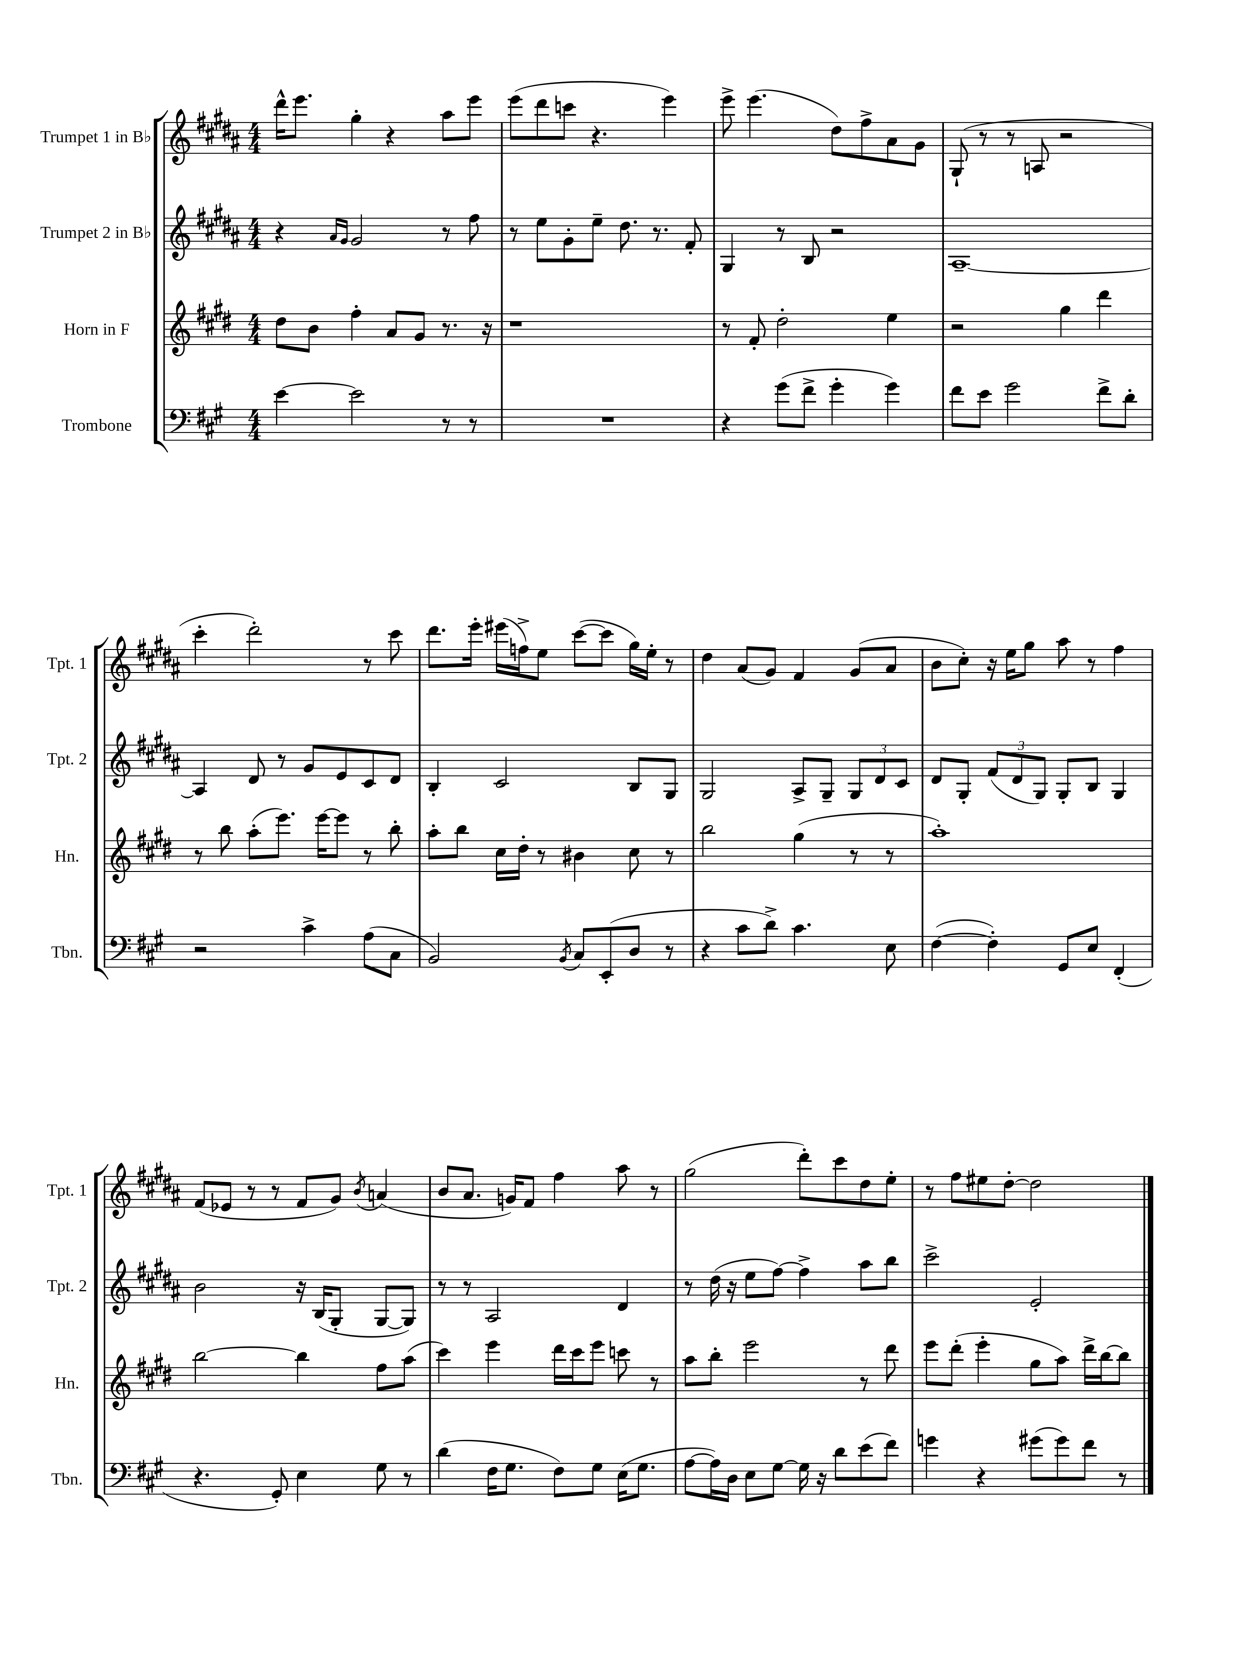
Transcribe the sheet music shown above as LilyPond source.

<<
\new StaffGroup <<
\new Staff = "s0" \with { instrumentName = "Trumpet 1 in Bb" shortInstrumentName = "Tpt. 1" } {
    \clef treble \key b \major \numericTimeSignature \time 4/4
    dis'''16-^ e'''8. gis''4-. r4 ais''8 e'''8 |
    e'''8( dis'''8 c'''8 r4. e'''4) |
    e'''8-> e'''4.( dis''8) fis''8-> ais'8 gis'8 |
    gis8-!( r8 r8 a8 r2 |
    cis'''4-. dis'''2-.) r8 cis'''8 |
    dis'''8. e'''16-. eis'''16( f''16->) e''8 cis'''8~( cis'''8 gis''16) e''16-. r8 |
    dis''4 ais'8( gis'8) fis'4 gis'8( ais'8 |
    b'8 cis''8-.) r16 e''16 gis''8 ais''8 r8 fis''4 |
    fis'8( ees'8 r8 r8 fis'8 gis'8) \acciaccatura { b'8 } a'4( |
    b'8 ais'8. g'16) fis'8 fis''4 ais''8 r8 |
    gis''2( dis'''8-.) cis'''8 dis''8 e''8-. |
    r8 fis''8 eis''8 dis''8~-. dis''2 \bar "|." |
}
\new Staff = "s1" \with { instrumentName = "Trumpet 2 in Bb" shortInstrumentName = "Tpt. 2" } {
    \clef treble \key b \major \numericTimeSignature \time 4/4
    r4 \grace { ais'16 gis'16 } gis'2 r8 fis''8 |
    r8 e''8 gis'8-. e''8-- dis''8. r8. fis'8-. |
    gis4 r8 b8 r2 |
    ais1~-- |
    ais4 dis'8 r8 gis'8 e'8 cis'8 dis'8 |
    b4-. cis'2 b8 gis8 |
    gis2 ais8-> gis8-- \tuplet 3/2 { gis8 dis'8 cis'8 } |
    dis'8 gis8-. \tuplet 3/2 { fis'8( dis'8 gis8) } gis8-. b8 gis4 |
    b'2 r16 b16( gis8-. gis8~ gis8) |
    r8 r8 ais2 dis'4 |
    r8 dis''16( r16 e''8 fis''8~) fis''4-> ais''8 b''8 |
    cis'''2-> e'2-. \bar "|." |
}
\new Staff = "s2" \with { instrumentName = "Horn in F" shortInstrumentName = "Hn." } {
    \clef treble \key e \major \numericTimeSignature \time 4/4
    dis''8 b'8 fis''4-. a'8 gis'8 r8. r16 |
    r1 |
    r8 fis'8-. dis''2-. e''4 |
    r2 gis''4 dis'''4 |
    r8 b''8 a''8-.( e'''8.) e'''16~ e'''8 r8 b''8-. |
    a''8-. b''8 cis''16 dis''16-. r8 bis'4 cis''8 r8 |
    b''2 gis''4( r8 r8 |
    a''1-.) |
    b''2~ b''4 fis''8 a''8( |
    cis'''4) e'''4 dis'''16 cis'''16 e'''8 c'''8 r8 |
    a''8 b''8-. e'''2 r8 dis'''8 |
    e'''8 dis'''8-.( e'''4-. gis''8 a''8) dis'''16-> b''16~ b''8 \bar "|." |
}
\new Staff = "s3" \with { instrumentName = "Trombone" shortInstrumentName = "Tbn." } {
    \clef bass \key a \major \numericTimeSignature \time 4/4
    e'4~ e'2 r8 r8 |
    R1 |
    r4 gis'8( fis'8-> gis'4-. gis'4) |
    fis'8 e'8 gis'2 fis'8-> d'8-. |
    r2 cis'4-> a8( cis8 |
    b,2) \acciaccatura { b,8 } cis8 e,8-.( d8 r8 |
    r4 cis'8 d'8->) cis'4. e8 |
    fis4~( fis4-.) gis,8 e8 fis,4-.( |
    r4. gis,8-.) e4 gis8 r8 |
    d'4( fis16 gis8. fis8) gis8 e16( gis8. |
    a8~ a16) d16 e8 gis8~ gis16 r16 d'8 e'8( fis'8) |
    g'4 r4 gis'8( gis'8) fis'8 r8 \bar "|." |
}
>>
>>
\layout { \context { \Score \remove "Bar_number_engraver" } }
